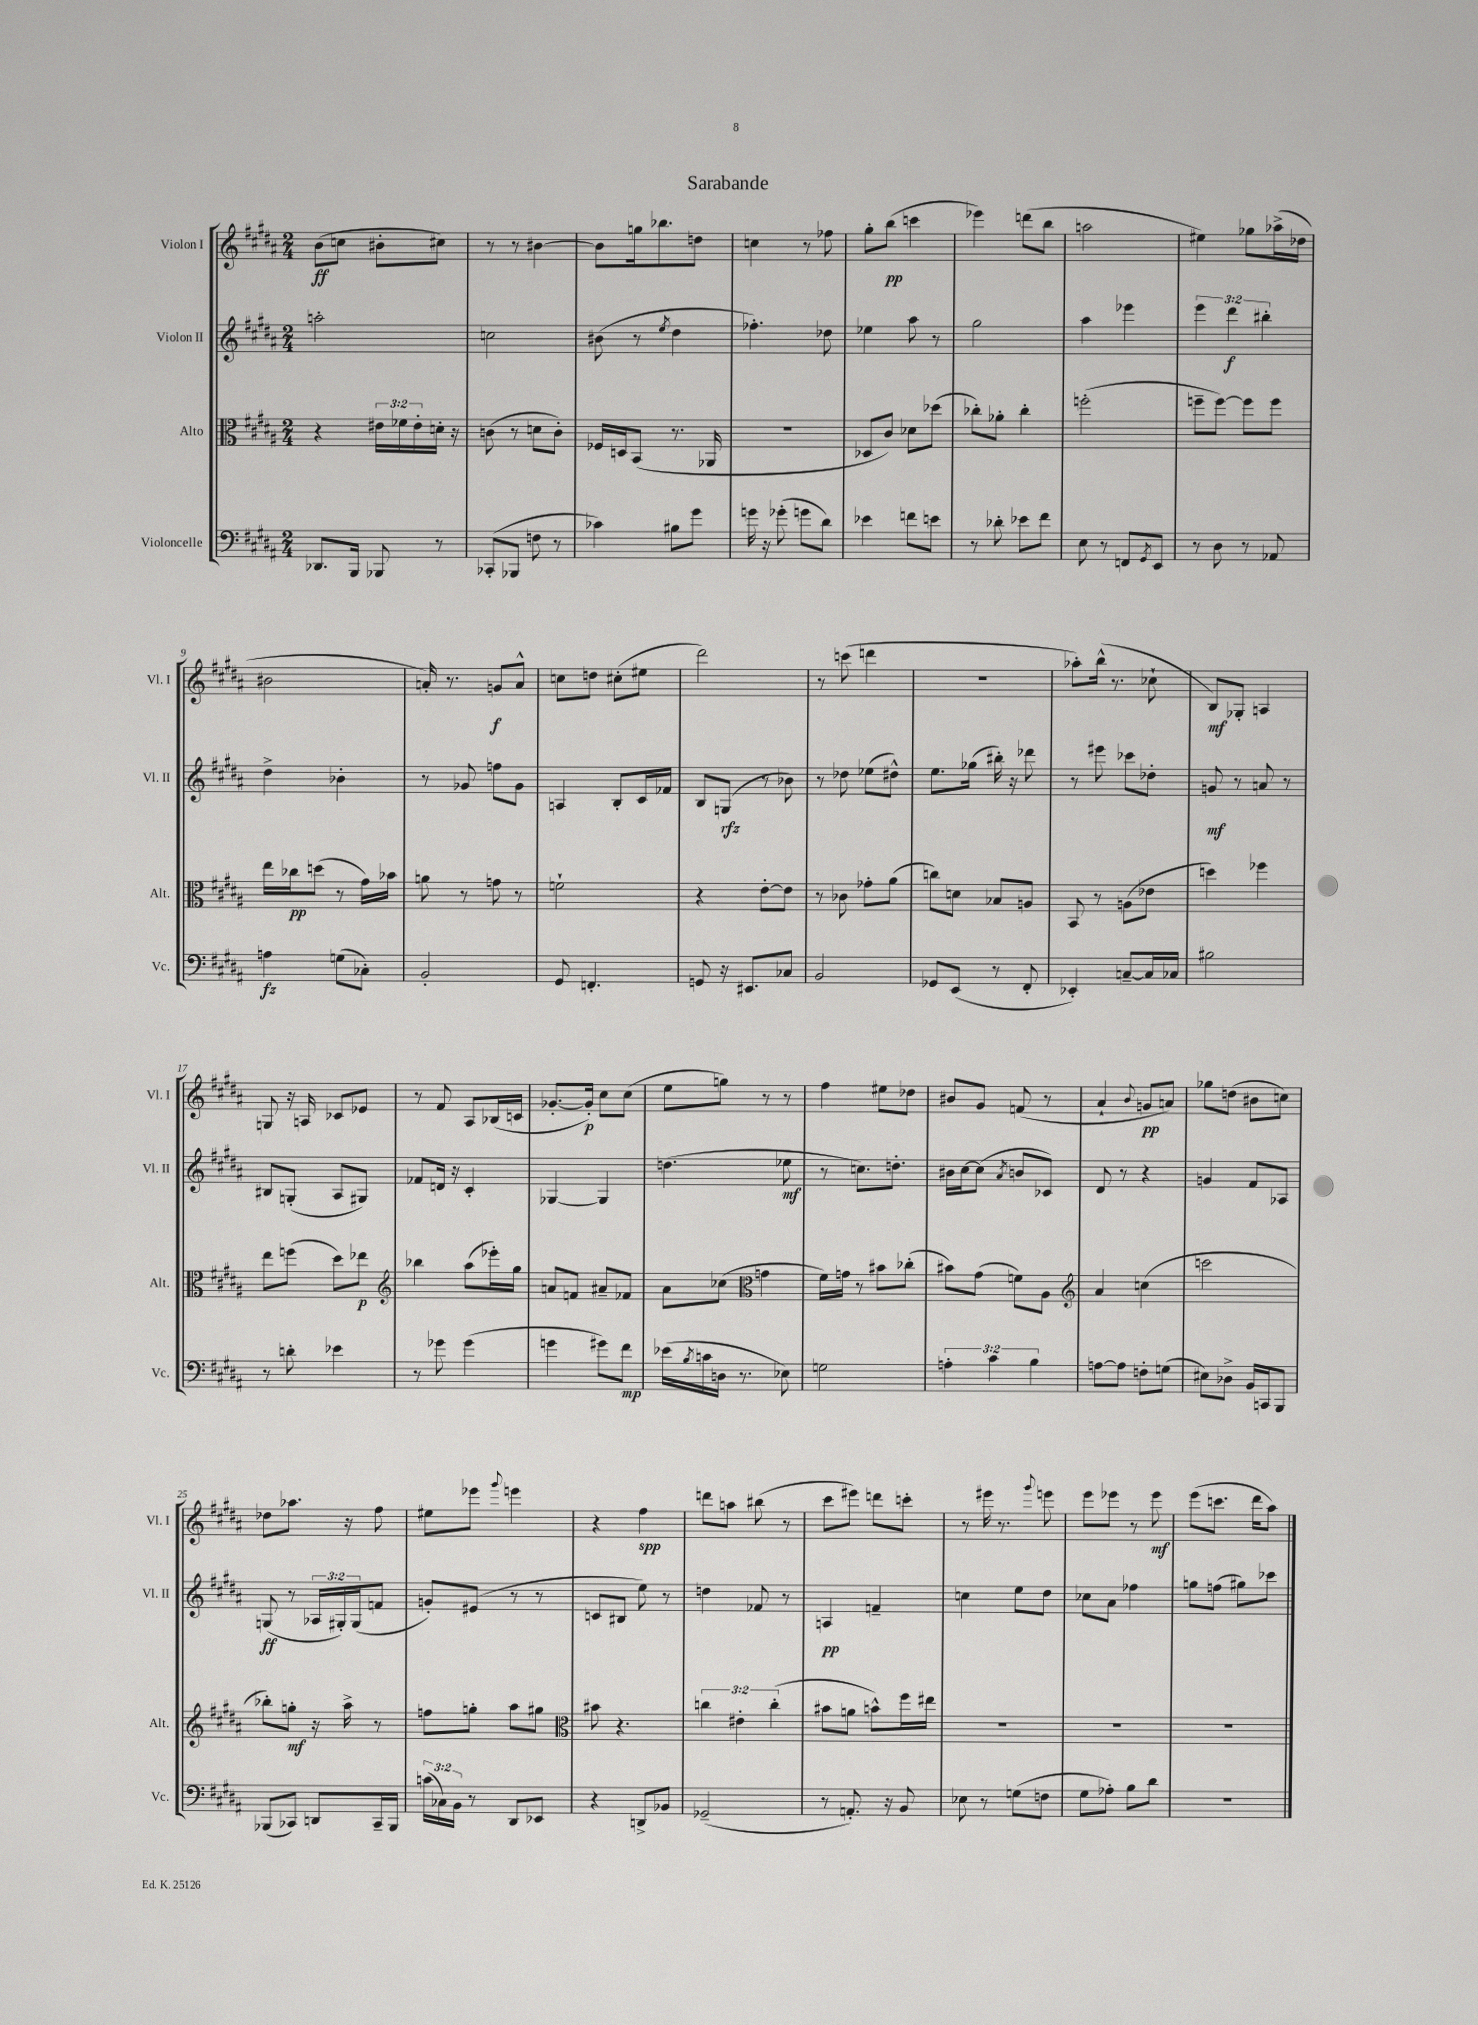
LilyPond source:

\header { title = "Sarabande" }
<<
\new StaffGroup <<
\new Staff = "s0" \with { instrumentName = "Violon I" shortInstrumentName = "Vl. I" } {
    \clef treble \key b \major \numericTimeSignature \time 2/4
    b'8\ff( c''8 bis'8-. cis''8) |
    r8 r8 bis'4~ |
    bis'8 g''16 bes''8. d''8 |
    c''4 r8 fes''8 |
    gis''8-. b''8\pp( c'''4 |
    ees'''4) d'''8( b''8 |
    a''2 |
    eis''4) ges''8 aes''16->( des''16 |
    bis'2 |
    a'16-.) r8. g'8\f a'8-^ |
    c''8 d''8 cis''8-.( eis''8 |
    dis'''2) |
    r8 c'''8( d'''4 |
    r2 |
    aes''8-.) b''16-^( r8. ces''8-! |
    b8\mf) ges8-. a4 |
    g8 r16 a16 ces'8 ees'8 |
    r8 fis'8 ais8 bes16( c'16 |
    ges'8.~-. ges'16-.\p) cis''8 cis''8( |
    e''8 g''8) r8 r8 |
    fis''4 eis''8 des''8 |
    bis'8 gis'8 f'8( r8 |
    ais'4-! \appoggiatura { b'8 } g'8\pp a'8) |
    ges''8 d''8( bis'8 c''8) |
    des''8 aes''8. r16 fis''8 |
    eis''8 ees'''8 \appoggiatura { gis'''8 } e'''4 |
    r4 fis''4\spp |
    d'''8 a''8 bis''8( r8 |
    cis'''8 eis'''8) d'''8 c'''8-. |
    r8 eis'''16 r8. \appoggiatura { gis'''8 } e'''8 |
    e'''8 ees'''8 r8 ees'''8\mf |
    e'''8( c'''8. dis'''16 ais''8) \bar "|." |
}
\new Staff = "s1" \with { instrumentName = "Violon II" shortInstrumentName = "Vl. II" } {
    \clef treble \key b \major \numericTimeSignature \time 2/4 \override Staff.TupletNumber.text = #tuplet-number::calc-fraction-text
    a''2-. |
    c''2 |
    bis'8( r8 \acciaccatura { e''8 } dis''4 |
    fes''4.-.) des''8 |
    ees''4 ais''8 r8 |
    gis''2 |
    ais''4 ees'''4 |
    \tuplet 3/2 { e'''4 dis'''4\f bis''4-. } |
    dis''4-> bes'4-. |
    r8 ges'8 f''8 ges'8 |
    a4 b8-. cis'16 fes'16 |
    b8 g8\rfz( r8 bes'8) |
    r8 des''8 ees''8( dis''8-^) |
    e''8. ges''16( bis''16-.) r16 des'''8 |
    r8 eis'''8 ces'''8 des''8-. |
    g'8\mf r8 a'8 r8 |
    bis8 g8-.( ais8 gis8) |
    fes'8 d'16 r16 cis'4-. |
    ges4~ ges4 |
    d''4.( ees''8\mf |
    r8 c''8.) d''8.-. |
    bis'16 cis''16~ cis''8( \acciaccatura { ais'8 } b'8 ces'8) |
    dis'8 r8 r4 |
    g'4 fis'8 aes8 |
    g8\ff( r8 \tuplet 3/2 { aes16 gis16-.) gis16( } f'8 |
    g'8-.) eis'8( r8 r8 |
    c'8 bis8 e''8) r8 |
    d''4 fes'8 r8 |
    a4\pp f'4-- |
    c''4 e''8 dis''8 |
    ces''8 ais'8 fes''4 |
    g''8 f''8( gis''8) ces'''8 \bar "|." |
}
\new Staff = "s2" \with { instrumentName = "Alto" shortInstrumentName = "Alt." } {
    \clef alto \key b \major \numericTimeSignature \time 2/4 \override Staff.TupletNumber.text = #tuplet-number::calc-fraction-text
    r4 \tuplet 3/2 { eis'16 fes'16 eis'16-. } d'16-. r16 |
    c'8( r8 d'8 c'8-.) |
    fes16 d16 b,8( r8. aes,16 |
    r2 |
    des8 cis'8) des'8 des''8( |
    ces''8-.) aes'8-. ces''4-. |
    f''2-.( |
    f''8-- f''8~) f''8 f''8 |
    e''16 ces''16\pp d''8( r8 gis'16) bes'16 |
    a'8 r8 g'8 r8 |
    f'2-! |
    r4 e'8~-. e'8 |
    r8 ces'8 ges'8-. ais'8( |
    c''8) d'8 bes8 a8 |
    b,8 r8 a8( ees'8 |
    d''4) fes''4 |
    e''8 f''8( dis''8) ees''8\p |
    \clef treble bes''4 ais''8( ees'''16-.) gis''16 |
    a'8 f'8 ais'8-- fes'8 |
    ais'8 ces''8( \clef alto g'4 |
    fis'16) g'16 r8 bis'8 ces''8-.( |
    bis'8) gis'8( f'8) ais8 |
    \clef treble ais'4 c''4( |
    c'''2 |
    bes''8-.) g''8-.\mf r16 ais''16-> r8 |
    f''8 g''8-. ais''8 gis''8 |
    \clef alto bis'8 r4. |
    \tuplet 3/2 { c''4 eis'4-. c''4-.( } |
    bis'8 a'8 b'8-^) fis''16 eis''16 |
    R2 |
    R2 |
    R2 \bar "|." |
}
\new Staff = "s3" \with { instrumentName = "Violoncelle" shortInstrumentName = "Vc." } {
    \clef bass \key b \major \numericTimeSignature \time 2/4 \override Staff.TupletNumber.text = #tuplet-number::calc-fraction-text
    des,8. b,,16 bes,,8 r8 |
    ces,8-.( bes,,8 f8 r8 |
    ces'4) bis8 gis'8 |
    g'16 r16 ges'8-.( g'8 dis'8) |
    ees'4 f'8 e'8 |
    r8 des'8-. ees'8 fis'8 |
    e8 r8 f,8 \acciaccatura { gis,8 } e,8 |
    r8 dis8 r8 aes,8 |
    a4\fz g8( ces8-.) |
    b,2-. |
    gis,8 f,4.-. |
    g,8 r16 eis,8. ces8 |
    b,2 |
    ges,8 e,8( r8 fis,8-. |
    ees,4-.) c8~-- c16 ces16 |
    bis2 |
    r8 d'8-. ees'4 |
    r8 ges'8 ges'4( |
    g'4 gis'8) fis'8\mp |
    ees'16( \acciaccatura { b8 } c'16 d16 r8. ees8) |
    g2 |
    \tuplet 3/2 { a4-. cis'4 b4 } |
    a8~ a8 f8-. g8( |
    eis8) des8-> b,16 c,16 b,,8 |
    bes,,8( ces,8) d,8 ces,16-- bes,,16 |
    \tuplet 3/2 { c'16( ces16) b,16 } r8 dis,8 ees,8 |
    r4 d,8-> bes,8 |
    ges,2--( |
    r8 a,8.-.) r16 b,8 |
    ees8 r8 g8( f8 |
    gis8 aes8-.) b8 dis'8 |
    R2 \bar "|." |
}
>>
>>
